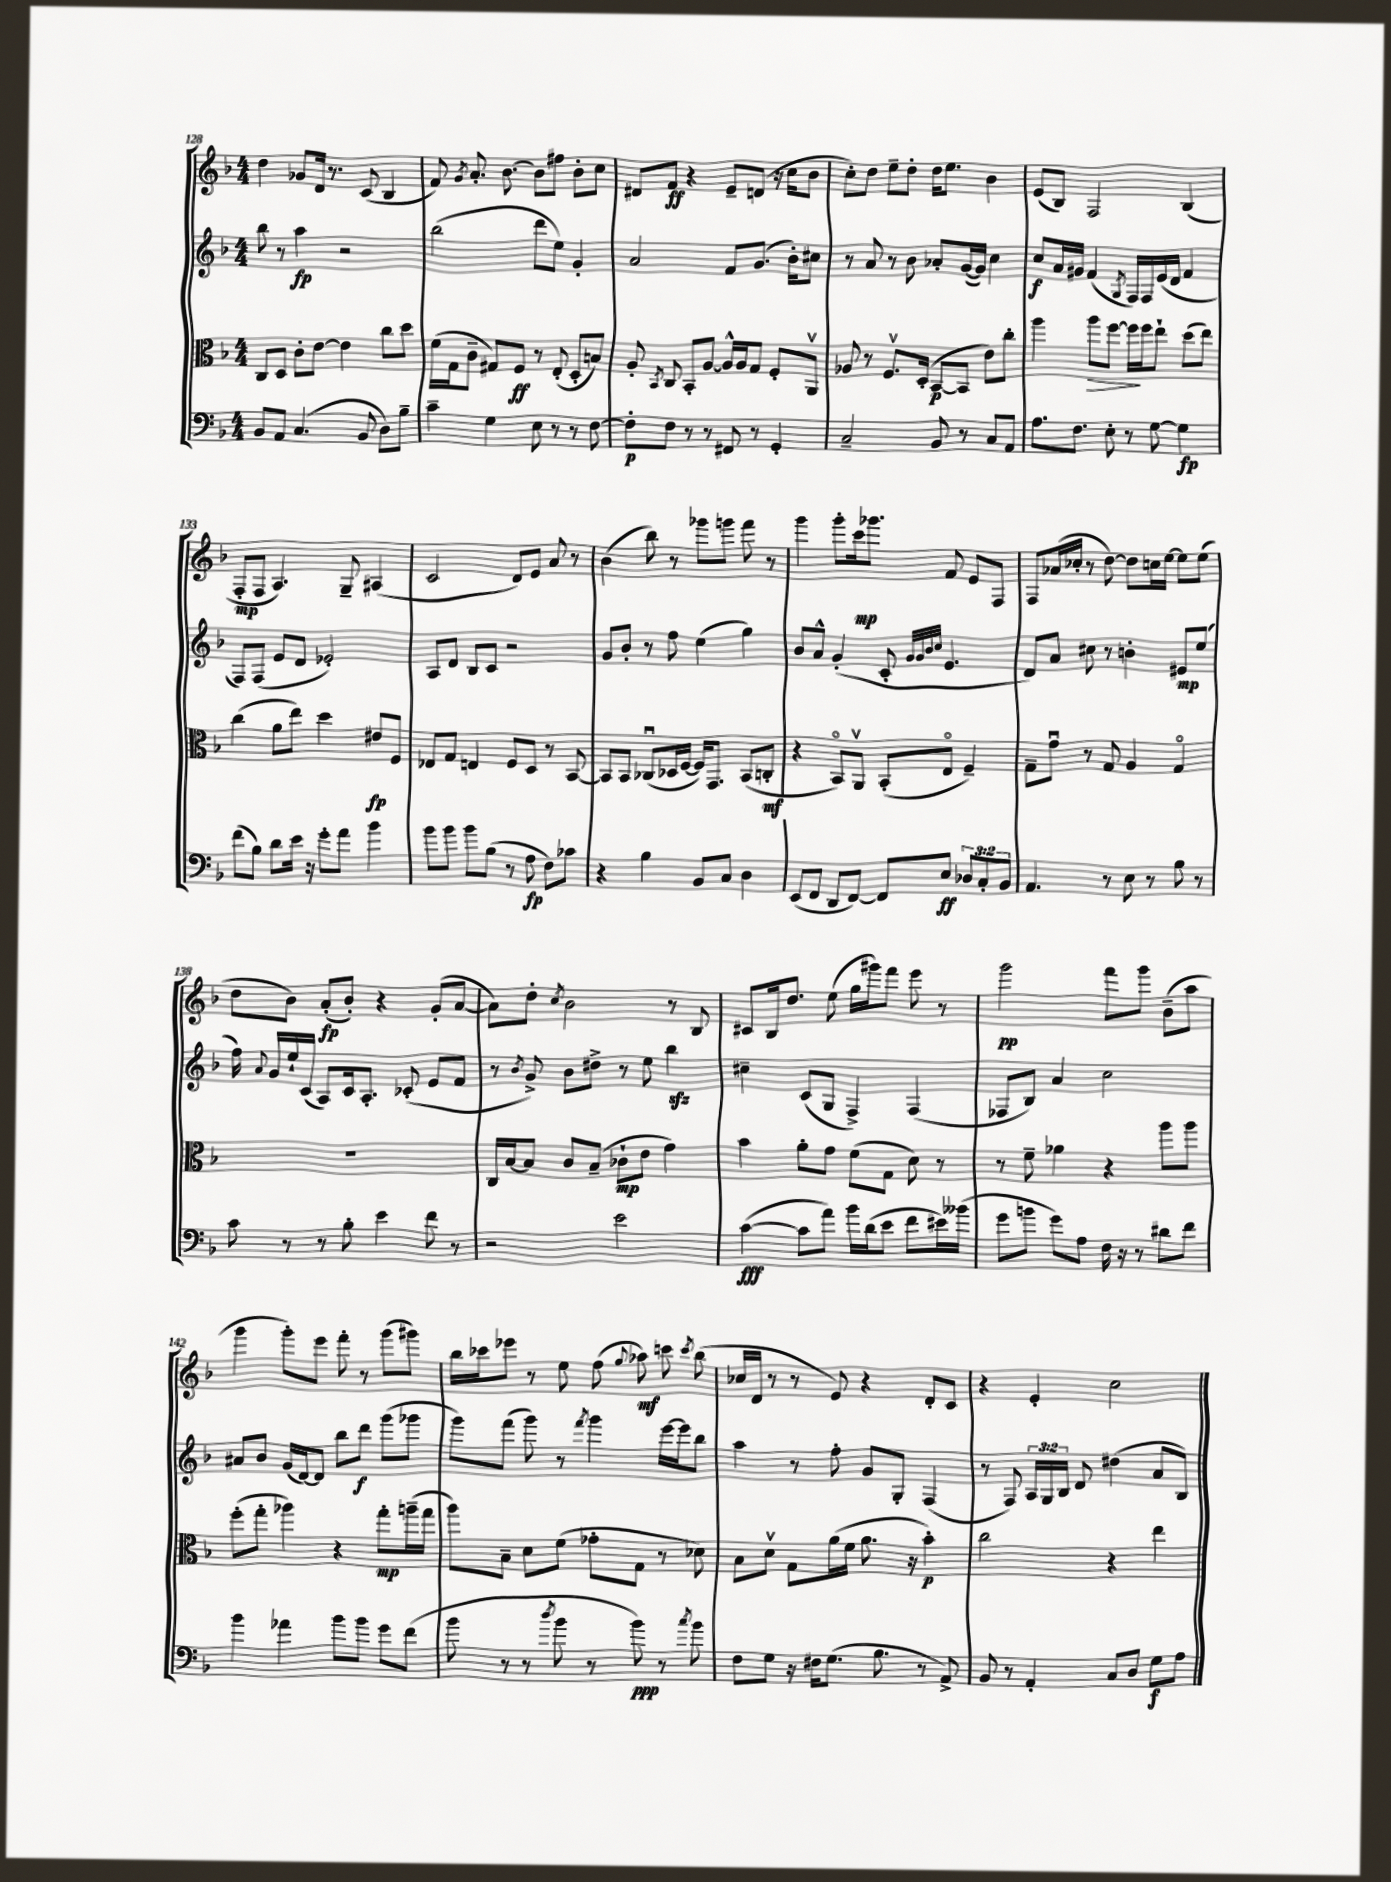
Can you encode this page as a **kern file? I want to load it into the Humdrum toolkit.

**kern	**dynam	**kern	**dynam	**kern	**dynam	**kern	**dynam
*part4	*part4	*part3	*part3	*part2	*part2	*part1	*part1
*staff4	*staff4	*staff3	*staff3	*staff2	*staff2	*staff1	*staff1
*clefF4	*	*clefC3	*	*clefG2	*	*clefG2	*
*k[b-]	*	*k[b-]	*	*k[b-]	*	*k[b-]	*
*M4/4	*	*M4/4	*	*M4/4	*	*M4/4	*
=128	=128	=128	=128	=128	=128	=128	=128
8BB-/L	.	8C/L	.	8bb-\	.	4dd\	.
8AA/J	.	8D/J	.	8r	.	.	.
(4.C/	.	8c'\L	.	4aa\	fp	8g-X/L	.
.	.	[8e\J	.	.	.	16d/Jk	.
.	.	.	.	.	.	8.r	.
.	.	4e\]	.	2r	.	.	.
8BB-/	.	.	.	.	.	(8c/	.
8D\L)	.	8cc\L	.	.	.	4B-/	.
8B-~\J	.	8dd\J	.	.	.	.	.
=129	=129	=129	=129	=129	=129	=129	=129
4c~\	.	(16f\LL	.	(2bb-\	.	8f/)	.
.	.	16G\J	.	.	.	.	.
.	.	.	.	.	.	8qg/	.
.	.	8c~\J	.	.	.	8.a'/	.
4G\	.	8G#X/L)	.	.	.	.	.
.	.	.	.	.	.	[8.b-\	.
.	.	8F/J	ff	.	.	.	.
8E\	.	8r	.	8ddd\L	.	8b-\L]	.
8r	.	(8E'/	.	8ee\J)	.	8ff#X\J	.
8r	.	8D'/L	.	4g'/	.	8b-'\L	.
[8F\	.	8Bn/J)	.	.	.	8cc\J	.
=130	=130	=130	=130	=130	=130	=130	=130
8F'\L]	p	8A'/	.	2a/	.	8d#X/L	.
.	.	8qBB-/	.	.	.	.	.
8F\J	.	8C/	.	.	.	8f/J	ff
8r	.	8BB-'/L	.	.	.	4r	.
8r	.	[8A/J	.	.	.	.	.
8FF#X/	.	16A^^/LL]	.	8f/L	.	8e~/L	.
.	.	16A/J	.	.	.	.	.
8r	.	8G/J	.	(8.g/J	.	(8dn/J	.
4GG'/	.	8F'/L	.	.	.	16r	.
.	.	.	.	16b-'\KL)	.	16cc\KL	.
.	.	8AAv/J	.	8cc#X\J	.	8b-\J	.
=131	=131	=131	=131	=131	=131	=131	=131
2C~/	.	8A-X/	.	8r	.	8cc'\L)	.
.	.	8r	.	8a/	.	8dd\J	.
.	.	8.Fv/L	.	8r	.	8ee~\L	.
.	.	.	.	8b-\	.	8dd'\J	.
.	.	(16D'/Jk	.	.	.	.	.
8BB-/	.	[8BB-/L	p	8a-X'/L	.	16dd\KL	.
.	.	.	.	.	.	8.ee\J	.
8r	.	8BB-/J]	.	([16g/L	.	.	.
.	.	.	.	16g/JJ])	.	.	.
8C/L	.	8e\L)	.	4cc\	.	4b-\	.
8AA/J	.	8cc'\J	.	.	.	.	.
=132	=132	=132	=132	=132	=132	=132	=132
8.A\L	.	4aa\	.	8cc/L	f	(8e/L	.
.	.	.	.	16a/L	.	8B-/J)	.
8.F\J	.	.	.	16g#X/JJ	.	.	.
!	!	!	!LO:HP:b	!	!	!	!
.	.	8aa\L	>	(4f/	.	2F/	.
8E'\	.	[8ff\J	.	.	.	.	.
.	.	.	.	8qG/	.	.	.
8r	.	16ff\LL]	.	16F/LL)	.	.	.
.	.	16ff\J	]	16F/	.	.	.
[8G\	.	8ee`\J	.	(16e/	.	.	.
.	.	.	.	16d/JJ	.	.	.
4G\]	fp	(8dd\L	.	4f/	.	(4B-/	.
.	.	8ee\J)	.	.	.	.	.
!!LO:LB:g=z
=133	=133	=133	=133	=133	=133	=133	=133
(8f\L	.	(4cc\	.	8F/L)	.	8F'/L	mp
8B-\J)	.	.	.	(8F/J	.	8F/J	.
8d\L	.	8a\L	.	8e/L	.	4.A/)	.
16e\Jk	.	8ee\J)	.	8d/J	.	.	.
16r	.	.	.	.	.	.	.
8g'\L	.	4dd\	.	2e-X'/)	.	.	.
8a\J	.	.	.	.	.	8G~/	.
4b-\	.	8e#X/L	fp	.	.	(4A#X/	.
.	.	8F/J	.	.	.	.	.
=134	=134	=134	=134	=134	=134	=134	=134
8b-\L	.	8E-X/L	.	8A/L	.	2c/	.
8b-\J	.	8G/J	.	8d/J	.	.	.
8b-\L	.	4En/	.	8B-/L	.	.	.
(8B-\J	.	.	.	8c/J	.	.	.
8r	.	8F/L	.	2r	.	8d/L)	.
8A\	fp	8D/J	.	.	.	8e/J	.
8F\L)	.	8r	.	.	.	8a/	.
8c-X\J	.	[8BB-/	.	.	.	8r	.
=135	=135	=135	=135	=135	=135	=135	=135
4r	.	8BB-/L]	.	8g/L	.	(4b-\	.
.	.	8BB-/J	.	8b-'/J	.	.	.
4B-\	.	(8C-Xu/L	.	8r	.	8bb-\)	.
.	.	16D-X/L	.	8ff\	.	8r	.
.	.	[16F/JJ	.	.	.	.	.
8BB-/L	.	16F/KL])	.	(4ee\	.	8ggg-X\L	.
.	.	8.GG/J	.	.	.	.	.
8C/J	.	.	.	.	.	8gggn\J	.
4D\	.	(8BB-/L	.	4gg\)	.	8fff\	.
.	.	8Cn'/J	mf	.	.	8r	.
=136	=136	=136	=136	=136	=136	=136	=136
(8EE/L	.	4r	.	8b-/L	.	4ggg\	.
8FF/J	.	.	.	8a^^/J	.	.	.
8DD/L	.	8BB-/L)	.	(4g'/	.	8ggg'\L	.
[8FF/J)	.	8AAv/J	.	.	.	16ccc\k	mp
.	.	.	.	.	.	8.ggg-X\J	.
8FF/L]	.	(8BB-'/L	.	8c'/	.	.	.
.	.	.	.	32qqg/LLL	.	.	.
.	.	.	.	32qqg/	.	.	.
.	.	.	.	32qqb-/	.	.	.
.	.	.	.	32qqcc/JJJ	.	.	.
8E/J	ff	8E/J	.	4.e/	.	8f/	.
12D-X/L	.	4F~/)	.	.	.	8e/L	.
12C'/	.	.	.	.	.	.	.
.	.	.	.	.	.	8F/J	.
12BB-/J	.	.	.	.	.	.	.
=137	=137	=137	=137	=137	=137	=137	=137
4.AA/	.	8G~\L	.	8d/L)	.	8F/L	.
.	.	8gu\J	.	8a/J	.	(16a-X/L	.
.	.	.	.	.	.	16cc-X'/JJ	.
.	.	8r	.	8cc#X\	.	8r	.
8r	.	8G/	.	8r	.	[8dd\)	.
8E\	.	4A/	.	4bn'\	.	8dd\L]	.
8r	.	.	.	.	.	16ccn\L	.
.	.	.	.	.	.	[16ee\JJ	.
8B-\	.	4G/	.	8e#X/L	mp	8ee\L]	.
8r	.	.	.	(8ee/J	.	(8ee\J	.
!!LO:LB:g=z
=138	=138	=138	=138	=138	=138	=138	=138
8c\	.	1r	.	16ff\)	.	8dd\L	.
.	.	.	.	8qqa/	.	.	.
.	.	.	.	16g/LL	.	.	.
8r	.	.	.	16ee`/	.	8b-\J)	.
.	.	.	.	(16c/JJ	.	.	.
8r	.	.	.	8A/L)	.	(8a'/L	fp
8B-'\	.	.	.	16c/k	.	8b-'/J)	.
.	.	.	.	8.A'/J	.	.	.
4e\	.	.	.	.	.	4r	.
.	.	.	.	(8c-X'/	.	.	.
8f\	.	.	.	8e/L	.	(8g'/L	.
8r	.	.	.	8f/J	.	[8a/J	.
=139	=139	=139	=139	=139	=139	=139	=139
2r	.	16C/LL	.	8r	.	8a\L])	.
.	.	[16B-/J	.	.	.	.	.
.	.	.	.	8qb-/	.	.	.
.	.	8B-/J]	.	8g^/)	.	8dd'\J	.
.	.	.	.	.	.	8qcc/	.
.	.	8c/L	.	8b-\L	.	2b-\	.
.	.	(8B-~/J	.	8dd#X^\J	.	.	.
2e\	.	8c-X`\L	mp	8r	.	.	.
.	.	8e\J	.	8ee\	.	.	.
.	.	4g\)	.	4bb-zz\	.	8r	.
.	.	.	.	.	.	8B-/	.
=140	=140	=140	=140	=140	=140	=140	=140
([4c\	fff	4b-\	.	4cc#X~\	.	8c#X/L	.
.	.	.	.	.	.	16B-/k	.
.	.	.	.	.	.	8.dd/J	.
8c\L]	.	8a'\L	.	(8c/L	.	.	.
8a\J)	.	8g\J	.	8G/J	.	(8ee\	.
16b-\LL	.	(8f\L	.	4F^/)	.	16gg\LL	.
(16d\J	.	.	.	.	.	16ggg#X\J)	.
8e\J	.	8G\J	.	.	.	8fff\J	.
8f\L	.	8d\)	.	(4F/	.	8eee\	.
16e#X\L)	.	8r	.	.	.	8r	.
(16b--X\JJ	.	.	.	.	.	.	.
=141	=141	=141	=141	=141	=141	=141	=141
8g\L	.	8r	.	8F-X/L	.	2ggg\	pp
8bn\J	.	8f~\	.	8B-/J)	.	.	.
8g\L)	.	4a-X\	.	4a/	.	.	.
8A\J	.	.	.	.	.	.	.
16F\	.	4r	.	2cc\	.	8fff\L	.
16r	.	.	.	.	.	.	.
8r	.	.	.	.	.	8ggg\J	.
8d#X\L	.	8aa\L	.	.	.	(8b-~\L	.
8f\J	.	8aa\J	.	.	.	8aa\J	.
!!LO:LB:g=z
=142	=142	=142	=142	=142	=142	=142	=142
4b-\	.	(8ff'\L	.	8a#X/L	.	4ggg\	.
.	.	8gg'\J	.	8b-/J	.	.	.
4a-X\	.	4aa-X\)	.	(16g/LL	.	8ggg'\L)	.
.	.	.	.	[16d/J)	.	.	.
.	.	.	.	8d/J]	.	8eee\J	.
8b-\L	.	4r	.	8bb-\L	.	8fff'\	.
8b-\J	.	.	.	8ddd\J	f	8r	.
8g\L	.	8gg'\L	mp	(8ggg\L	.	(8ggg\L	.
(8f\J	.	(16aan~\L	.	8ggg-X\J	.	8ggg#X\J)	.
.	.	16gg\JJ	.	.	.	.	.
=143	=143	=143	=143	=143	=143	=143	=143
8b-\	.	8aa\L)	.	8ggg\L)	.	16bb-\LL	.
.	.	.	.	.	.	16ccc-X\J	.
8r	.	8B-~\J	.	(8fff\J	.	8eee-X\J	.
8r	.	8d\L	.	8ggg\)	.	8r	.
8qdd/	.	.	.	.	.	.	.
8b-\	.	(8f\J	.	8r	.	8ee\	.
.	.	.	.	8qfff/	.	.	.
8r	.	8g-X'\L	.	4ggg\	.	(8ff\	.
.	.	.	.	.	.	8qqgg/	.
8b-\)	ppp	8G\J	.	.	.	8aa-X\)	mf
8r	.	8r	.	[16eee\LL	.	8cccn\	.
.	.	.	.	16eee\J]	.	.	.
8qcc/	.	.	.	.	.	8qccc/	.
8b-\	.	8d-X\)	.	8bb-\J	.	(8bb-\	.
=144	=144	=144	=144	=144	=144	=144	=144
8F\L	.	8B-\L	.	4aa\	.	16cc-X/LL	.
.	.	.	.	.	.	16d/JJ	.
8G\J	.	8dv\J	.	.	.	8r	.
16r	.	8G\L	.	8r	.	8r	.
16F#X\KL	.	.	.	.	.	.	.
(8.G\J	.	(16a\L	.	8ff'\	.	8e/)	.
.	.	16f\JJ	.	.	.	.	.
.	.	8.a\	.	8g/L	.	4r	.
8.B-\	.	.	.	.	.	.	.
.	.	.	.	8G'/J	.	.	.
.	.	16r	.	.	.	.	.
8r	.	4b-'\)	p	(4F/	.	8d'/L	.
8AA^/)	.	.	.	.	.	8c/J	.
=145	=145	=145	=145	=145	=145	=145	=145
8BB-/	.	2cc\	.	8r	.	4r	.
8r	.	.	.	8F/)	.	.	.
4AA'/	.	.	.	24A/LL	.	4e'/	.
.	.	.	.	24G/	.	.	.
.	.	.	.	24B-/JJ	.	.	.
.	.	.	.	8d/	.	.	.
8C/L	.	4r	.	(4dd#X\	.	2cc\	.
8D/J	.	.	.	.	.	.	.
8G\L	f	4ee\	.	8a/L	.	.	.
8A\J	.	.	.	8B-/J)	.	.	.
==	==	==	==	==	==	==	==
*-	*-	*-	*-	*-	*-	*-	*-
